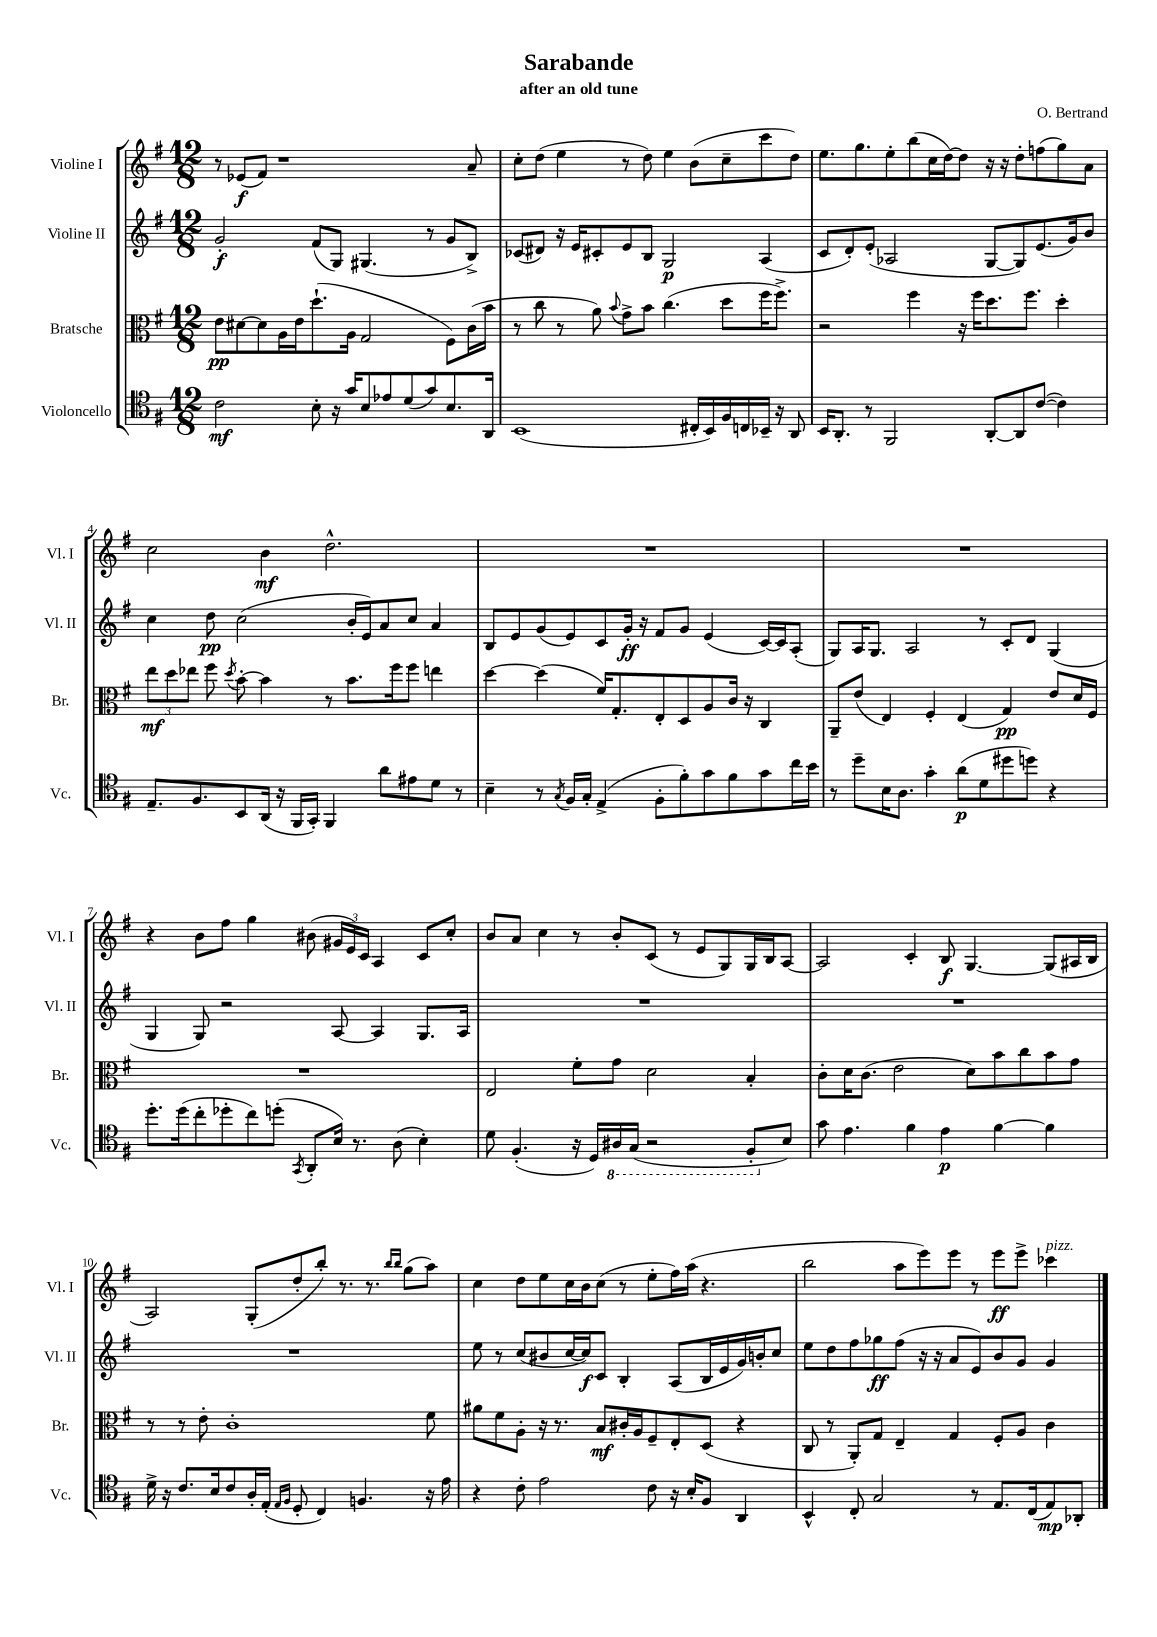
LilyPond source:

\header { title = "Sarabande" composer = "O. Bertrand" subtitle = "after an old tune" }
<<
\new StaffGroup <<
\new Staff = "s0" \with { instrumentName = "Violine I" shortInstrumentName = "Vl. I" } {
    \clef treble \key g \major \numericTimeSignature \time 12/8
    \autoBeamOff r8 ees'8[\f( fis'8]) r1 a'8-- |
    c''8[-. d''8]( e''4 r8 d''8) e''4 b'8[( c''8-- c'''8 d''8]) |
    e''8.[ g''8. e''8-. b''8( c''16 d''16~) d''8] r16 r16 d''8[-. f''8( g''8) a'8] |
    c''2 b'4\mf d''2.-^ |
    R1. |
    R1. |
    r4 b'8[ fis''8] g''4 bis'8( \tuplet 3/2 { gis'16[ e'16) c'16] } a4 c'8[ c''8]-. |
    b'8[ a'8] c''4 r8 b'8[-. c'8]( r8 e'8[ g8) g16 b16 a8]~ |
    a2 c'4-. b8\f g4.~ g8[( ais16 b16] |
    a2) g8[-.( d''8-. b''8]-.) r8. r8. \grace { b''16[ b''16] } g''8[( a''8]) |
    c''4 d''8[ e''8 c''16 b'16 c''8]( r8 e''8[-. fis''16) a''16]( r4. |
    b''2 a''8[ e'''8) e'''8] r8 e'''8[\ff e'''8]-> ces'''4^\markup { \italic "pizz." } \bar "|." |
}
\new Staff = "s1" \with { instrumentName = "Violine II" shortInstrumentName = "Vl. II" } {
    \clef treble \key g \major \numericTimeSignature \time 12/8
    \autoBeamOff g'2-.\f fis'8[( g8]) gis4.( r8 g'8[ b8]->) |
    ces'8[( dis'8]) r16 e'16[ cis'8-. e'8 b8] g2\p a4( |
    c'8[ d'8-.) e'8]-.( aes2 g8[~ g8) e'8.( g'16) b'8] |
    c''4 d''8\pp c''2( b'16[-. e'16) a'8 c''8] a'4 |
    b8[ e'8 g'8( e'8) c'8 g'16]-.\ff r16 fis'8[ g'8] e'4( c'16[~) c'16 a8]-.( |
    g8[) a16 g8.] a2 r8 c'8[-. d'8] g4( |
    g4 g8) r2 a8~ a4 g8.[ a16] |
    R1. |
    R1. |
    R1. |
    e''8 r8 c''8[( bis'8 c''16~ c''16\f) c'8] b4-. a8[( b16 e'16 g'16) b'16-. c''8] |
    e''8[ d''8 fis''8 ges''8\ff fis''8]( r16 r16 a'8[ e'8) b'8 g'8] g'4 \bar "|." |
}
\new Staff = "s2" \with { instrumentName = "Bratsche" shortInstrumentName = "Br." } {
    \clef alto \key g \major \numericTimeSignature \time 12/8
    \autoBeamOff e'8[\pp dis'8~ dis'8 a16 e'16 d''8.-!( a16] g2 fis8[) c'16( b'16] |
    r8 c''8 r8 a'8) \appoggiatura { b'8 } g'8[-> b'8] c''4.( d''8[ fis''16 fis''8.]->) |
    r2 fis''4 r16 fis''16[ d''8. fis''8.] d''4-. |
    \tuplet 3/2 { e''8[\mf d''8 ees''8] } fis''8 \acciaccatura { d''8 } b'8~-. b'4 r8 b'8.[ fis''16 fis''8] e''4 |
    d''4~ d''4( fis'16[) g8.-. e8-. d8 a8 c'16] r16 c4 |
    a,8[-- e'8]( e4) fis4-. e4( g4\pp) e'8[ d'16 fis16] |
    R1. |
    e2 fis'8[-. g'8] d'2 b4-. |
    c'8[-. d'16 c'8.]( e'2 d'8[) b'8 c''8 b'8 g'8] |
    r8 r8 e'8-. c'1-. fis'8 |
    ais'8[ fis'8 a8]-. r16 r8. b8[\mf cis'16-. a16 fis8-- e8-. d8]( r4 |
    c8 r8 a,8[-.) g8] e4-- g4 fis8[-. a8] c'4 \bar "|." |
}
\new Staff = "s3" \with { instrumentName = "Violoncello" shortInstrumentName = "Vc." } {
    \clef tenor \key g \major \numericTimeSignature \time 12/8
    \autoBeamOff c'2\mf b8-. r16 g'16[ b8 ees'8 d'8( g'8) b8. a,16] |
    b,1( cis16[-. b,16) fis16 c16 bes,16]-- r16 a,8 |
    b,16[ a,8.]-. r8 fis,2 a,8[~-. a,8 c'8]~( c'4) |
    e8.[-- fis8. b,8 a,16]( r16 fis,16[ g,16]-.) fis,4 a'8[ eis'8 d'8] r8 |
    b4-- r8 \acciaccatura { g8 } fis16[ g16]-. e4->( fis8[-. fis'8-.) g'8 fis'8 g'8 c''16 b'16] |
    r8 d''8[-- b16 a8.] g'4-. a'8[\p( d'8 dis''8 d''8]) r4 |
    d''8.[-. d''16( c''8-. des''8-. c''8) d''8]-.( \acciaccatura { g,8 } a,8[-. b16]) r8. a8( b4-.) |
    d'8 fis4.-.( r16 d16[) \ottava #-1 ais,16 g,16]( r2 fis,8[-. \ottava #0 b8]) |
    g'8 e'4. fis'4 e'4\p fis'4~ fis'4 |
    d'16-> r16 c'8.[ b16 c'8 a16-. e16]-.( \grace { e16[ fis16] } d8-. c4) f4. r16 e'16 |
    r4 c'8-. e'2 c'8 r16 b16[-. fis8] a,4 |
    b,4-^ c8-. g2 r8 e8.[ c16( e8\mp) aes,8]-. \bar "|." |
}
>>
>>
